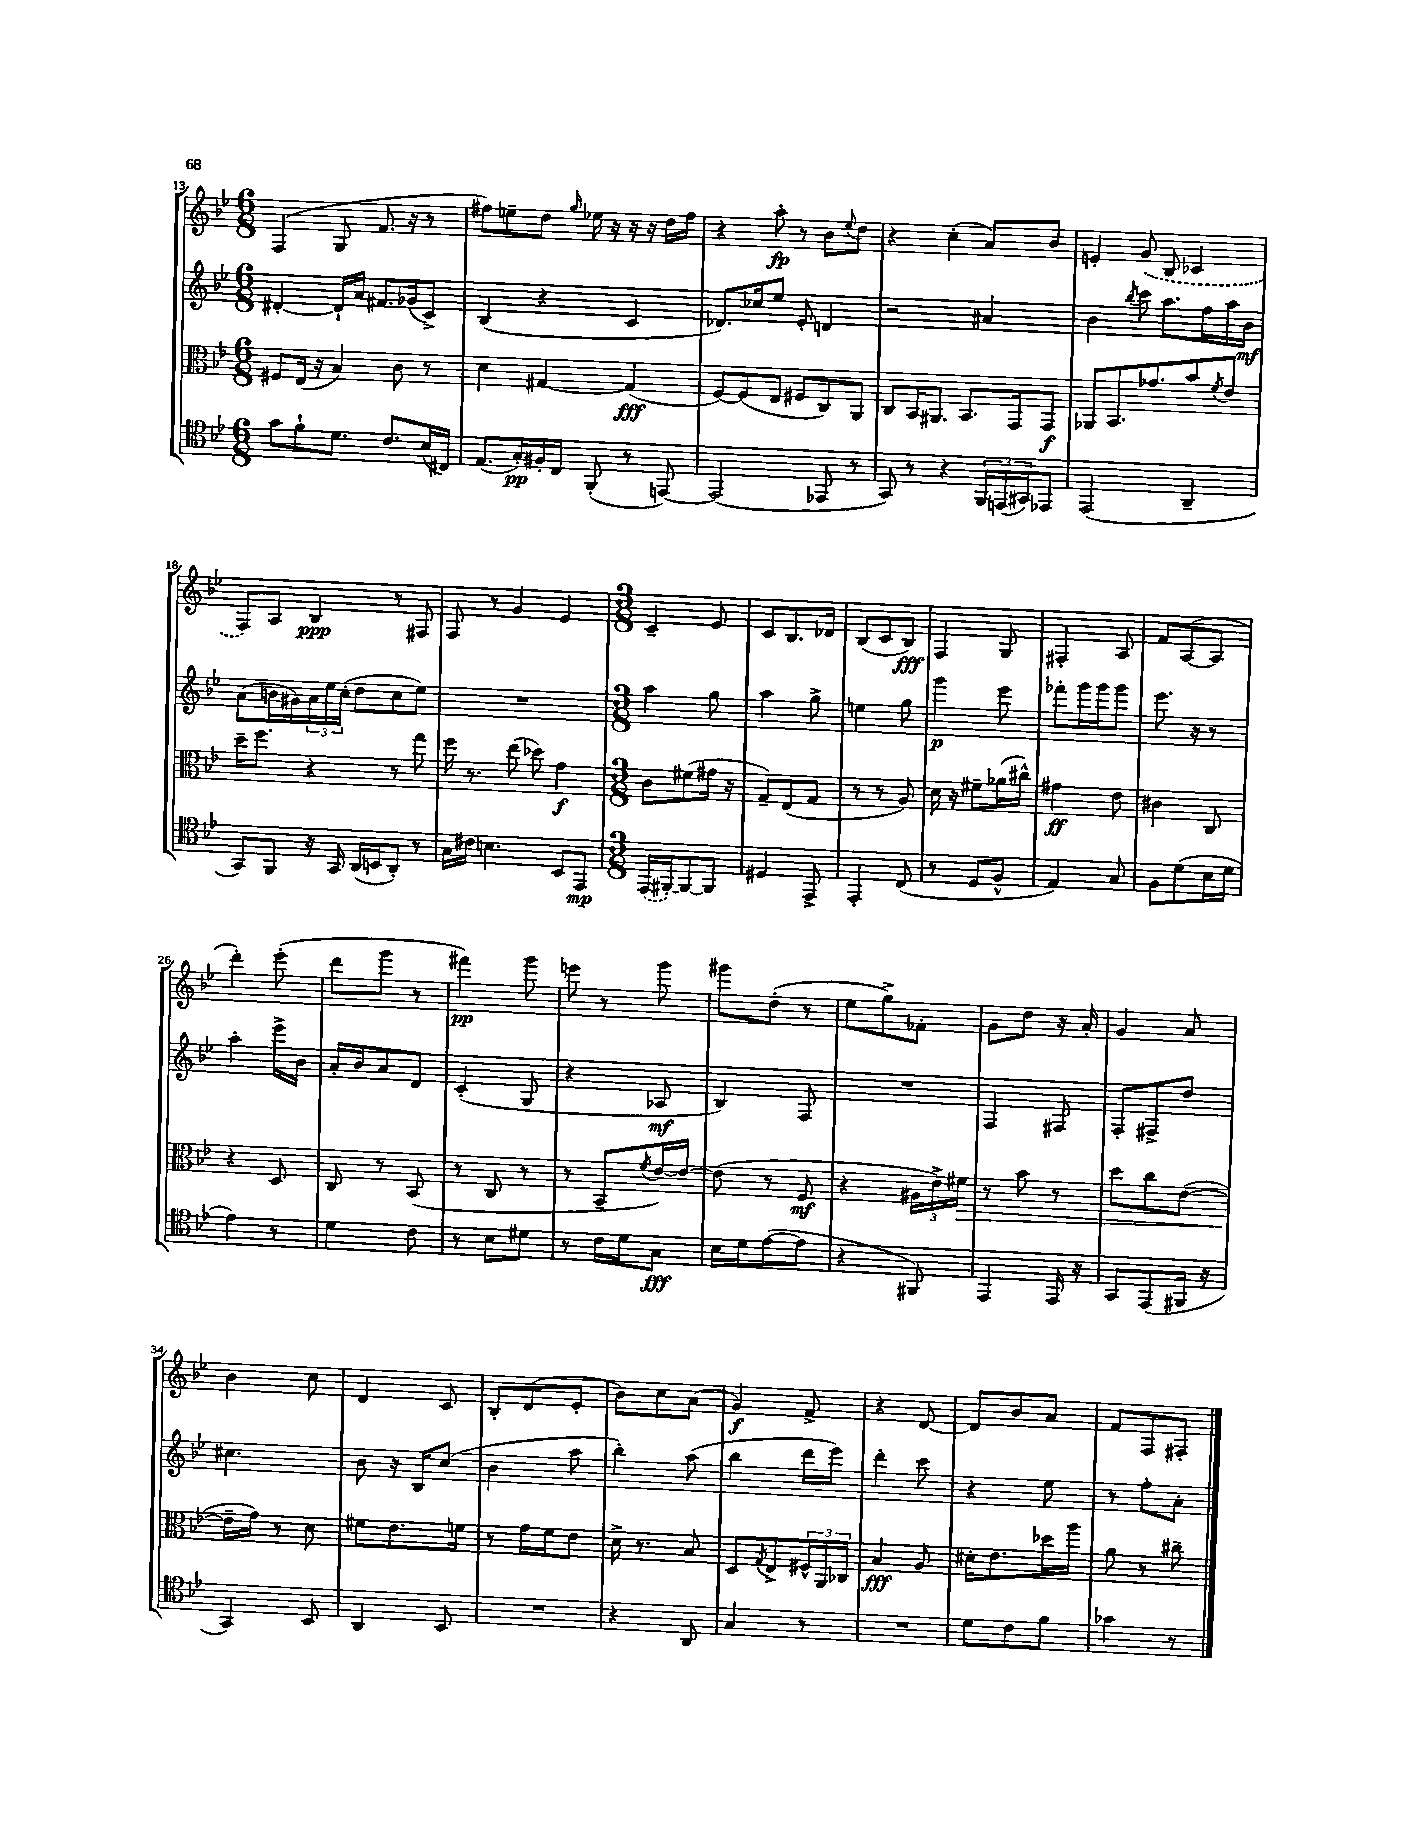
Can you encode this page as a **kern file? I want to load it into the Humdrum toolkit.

**kern	**dynam	**kern	**dynam	**kern	**dynam	**kern	**dynam
*part4	*part4	*part3	*part3	*part2	*part2	*part1	*part1
*staff4	*staff4	*staff3	*staff3	*staff2	*staff2	*staff1	*staff1
*clefC4	*	*clefC3	*	*clefG2	*	*clefG2	*
*k[b-e-]	*	*k[b-e-]	*	*k[b-e-]	*	*k[b-e-]	*
*M6/8	*	*M6/8	*	*M6/8	*	*M6/8	*
=13	=13	=13	=13	=13	=13	=13	=13
8g\L	.	8F#X/L	.	[4d#X'/	.	(4F/	.
8f`\	.	(16E-/Jk	.	.	.	.	.
.	.	16r	.	.	.	.	.
8.d\J	.	4B-/)	.	16d#`/LL]	.	8G/	.
.	.	.	.	16a/JJ	.	.	.
.	.	.	.	8.f#X/L	.	8.f/	.
8.c/L	.	.	.	.	.	.	.
.	.	8c\	.	.	.	.	.
.	.	.	.	(16g-X/k	.	16r	.
(16B-/L	.	8r	.	8c^/J)	.	8r	.
16C#X/JJ)	.	.	.	.	.	.	.
=14	=14	=14	=14	=14	=14	=14	=14
(8.E-/L	.	4d\	.	(4B-/	.	8ff#X\L)	.
.	.	.	.	.	.	8een~\	.
16G'/L)	pp	.	.	.	.	.	.
16F#X'/	.	[4G#X/	.	4r	.	8dd\J	.
16C/JJ	.	.	.	.	.	.	.
.	.	.	.	.	.	16qqgg/	.
(8FF'/	.	.	.	.	.	16ee-X\	.
.	.	.	.	.	.	16r	.
8r	.	(4G#/]	fff	4c/	.	16r	.
.	.	.	.	.	.	16r	.
[8EEn/)	.	.	.	.	.	16dd\LL	.
.	.	.	.	.	.	16ff#\JJ	.
=15	=15	=15	=15	=15	=15	=15	=15
(2EE/]	.	[8F/L)	.	8.d-X/L)	.	4r	.
.	.	(8F/]	.	.	.	.	.
.	.	.	.	16cc-X/k	.	.	.
.	.	8E-/J	.	8ee-/J	.	8aa'\	fp
.	.	8F#X/L	.	8e-'/	.	8r	.
8EE-X/	.	8C/)	.	4dn/	.	8b-\L	.
.	.	.	.	.	.	8qqee-/	.
8r	.	8AA/J	.	.	.	8dd\J	.
=16	=16	=16	=16	=16	=16	=16	=16
8GG/)	.	8C/L	.	2r	.	4r	.
8r	.	16BB-/K	.	.	.	.	.
.	.	8.AA#X/J	.	.	.	.	.
4r	.	.	.	.	.	(4cc'\	.
.	.	8.BB-/L	.	.	.	.	.
24FF/LL	.	.	.	4a#X/	.	8a/L)	.
(24EEn/	.	.	.	.	.	.	.
.	.	16GG/k	.	.	.	.	.
24GG#X/J)	.	.	.	.	.	.	.
8EE-X/J	.	8GG/J	f	.	.	8b-/J	.
=17	=17	=17	=17	=17	=17	=17	=17
(2EE-/	.	8AA-X/L	.	4b-\	.	4en'/	.
.	.	8.BB-/	.	.	.	.	.
.	.	.	.	8qbb-/	.	.	.
.	.	.	.	8ccc\	.	(8g/	.
.	.	8.g-X/	.	.	.	.	.
.	.	.	.	8.aa\L	.	8B-/	.
4AA~/	.	8b-/	.	.	.	4c-X/	.
.	.	.	.	16ff\L	.	.	.
.	.	8qf/	.	.	.	.	.
.	.	8e-/J	.	16aa\	.	.	.
.	.	.	.	16b-\JJ	mf	.	.
!!LO:LB:g=z
=18	=18	=18	=18	=18	=18	=18	=18
8GG/L)	.	16dd~\KL	.	(8a\L	.	8F/L)	.
.	.	8.ff\J	.	.	.	.	.
8FF/J	.	.	.	16bn\L	.	8A/J	.
.	.	.	.	16g#X\)	.	.	.
16r	.	4r	.	24a\	.	4B-/	ppp
.	.	.	.	24ee-\	.	.	.
16GG/	.	.	.	.	.	.	.
.	.	.	.	(24cc'\JJ	.	.	.
(16AA/LL	.	.	.	8dd\L	.	.	.
16BBn/J	.	.	.	.	.	.	.
8AA'/J)	.	8r	.	8cc\	.	8r	.
8r	.	8gg\	.	8ee-\J)	.	8F#X/	.
=19	=19	=19	=19	=19	=19	=19	=19
16G\LL	.	16ff\	.	2.r	.	8F/	.
16c#X\JJ	.	8.r	.	.	.	.	.
4.Bn\	.	.	.	.	.	8r	.
.	.	(8ee-\	.	.	.	4g/	.
.	.	8dd-X\)	.	.	.	.	.
8BB-/L	.	4g\	f	.	.	4e-/	.
8EE-/J	mp	.	.	.	.	.	.
=20	=20	=20	=20	=20	=20	=20	=20
*M3/8	*	*M3/8	*	*M3/8	*	*M3/8	*
(16EE-/LL	.	8c\L	.	4aa\	.	4c~/	.
[16FF#X'/J)	.	.	.	.	.	.	.
8FF#/_	.	(8f#X\	.	.	.	.	.
8FF#/J]	.	16g#X\Jk	.	8gg\	.	8e-/	.
.	.	16r	.	.	.	.	.
=21	=21	=21	=21	=21	=21	=21	=21
4D#X/	.	8G~/L)	.	4aa\	.	8c/L	.
.	.	(8E-/	.	.	.	8.B-/	.
8EE-^/	.	8G/J	.	8gg^\	.	.	.
.	.	.	.	.	.	16d-X/Jk	.
=22	=22	=22	=22	=22	=22	=22	=22
4EE-'/	.	8r	.	4een\	.	(8B-/L	.
.	.	8r	.	.	.	8c/	.
(8C/	.	8A/)	.	8gg\	.	8B-/J)	fff
=23	=23	=23	=23	=23	=23	=23	=23
8r	.	16d\	.	4ggg\	p	4F/	.
.	.	16r	.	.	.	.	.
8D/L	.	8f#X~\L	.	.	.	.	.
8F^^/J	.	(16a-X\L	.	8eee-\	.	8G/	.
.	.	16cc#X^^\JJ)	.	.	.	.	.
=24	=24	=24	=24	=24	=24	=24	=24
4E-/)	.	4g#X\	ff	8fff-X'\L	.	4F#X'/	.
.	.	.	.	16ggg\L	.	.	.
.	.	.	.	16ggg\J	.	.	.
8G/	.	8e-\	.	8ggg\J	.	8A/	.
=25	=25	=25	=25	=25	=25	=25	=25
8F\L	.	4c#X\	.	8.eee-\	.	8f/L	.
(8d\	.	.	.	.	.	([8A/	.
.	.	.	.	16r	.	.	.
16B-\L	.	8C/	.	8r	.	8A/J]	.
16d\JJ	.	.	.	.	.	.	.
!!LO:LB:g=z
=26	=26	=26	=26	=26	=26	=26	=26
4e-\)	.	4r	.	4aa'\	.	4ddd'\)	.
8r	.	8D/	.	16eee-^\LL	.	(8eee-'\	.
.	.	.	.	16b-\JJ	.	.	.
=27	=27	=27	=27	=27	=27	=27	=27
4d\	.	8C/	.	16a'/LL	.	8ddd\L	.
.	.	.	.	16b-/J	.	.	.
.	.	8r	.	8a/	.	8ggg\J	.
8c\	.	(8BB-/	.	8d/J	.	8r	.
=28	=28	=28	=28	=28	=28	=28	=28
8r	.	8r	.	(4c'/	.	4fff#X\)	pp
8B-\L	.	8C/	.	.	.	.	.
8d#X\J	.	8r	.	8G/	.	8ggg\	.
=29	=29	=29	=29	=29	=29	=29	=29
8r	.	8r	.	4r	.	8eeen\	.
16c\LL	.	8BB-~/L	.	.	.	8r	.
16d\J	.	.	.	.	.	.	.
.	.	8qf/	.	.	.	.	.
8G\J	fff	[16e-/L)	.	8A-X/	mf	8ggg\	.
.	.	16e-/JJ_	.	.	.	.	.
=30	=30	=30	=30	=30	=30	=30	=30
16B-\LL	.	(8e-\]	.	4B-/)	.	8ggg#X\L	.
16d\J	.	.	.	.	.	.	.
([8e-\	.	8r	.	.	.	(8dd'\J	.
8e-\J]	.	8F/	mf	8F/	.	8r	.
=31	=31	=31	=31	=31	=31	=31	=31
4r	.	4r	.	4.r	.	8ee-\L	.
.	.	.	.	.	.	8gg^\)	.
8FF#X/)	.	24A#X\LL	.	.	.	8f-X'\J	.
.	.	24e-^\)	.	.	.	.	.
!	!	!	!LO:HP:b	!	!	!	!
.	.	24f#X\JJ	>	.	.	.	.
=32	=32	=32	=32	=32	=32	=32	=32
4EE-/	.	8r	.	4F/	.	8g\L	.
.	.	8b-\	.	.	.	8dd\J	.
16EE-/	.	8r	.	8F#X/	.	16r	.
16r	.	.	.	.	.	16a'/	.
=33	=33	=33	=33	=33	=33	=33	=33
8GG/L	.	8dd\L	.	8F'/L	.	4g/	.
(8EE-/	.	8cc\	.	8F#X^/	.	.	.
16FF#X/Jk	.	([8e-\J	.	8dd/J	.	8a/	.
16r	.	.	.	.	.	.	.
!!LO:LB:g=z
=34	=34	=34	=34	=34	=34	=34	=34
4GG/)	.	16e-~\LL]	.	4.cc#X\	.	4b-\	.
.	.	16g\JJ)	]	.	.	.	.
.	.	8r	.	.	.	.	.
8BB-/	.	8d\	.	.	.	8cc\	.
=35	=35	=35	=35	=35	=35	=35	=35
4AA/	.	8f#X\L	.	8b-\	.	4d/	.
.	.	8.e-\	.	16r	.	.	.
.	.	.	.	16B-/KL	.	.	.
8BB-/	.	.	.	(8cc/J	.	8c/	.
.	.	16fn\Jk	.	.	.	.	.
=36	=36	=36	=36	=36	=36	=36	=36
4.r	.	8r	.	4b-\	.	8B-'/L	.
.	.	16g\LL	.	.	.	(8d/	.
.	.	16f\J	.	.	.	.	.
.	.	8e-\J	.	8aa\	.	8e-'/J	.
=37	=37	=37	=37	=37	=37	=37	=37
4r	.	16d^\	.	4bb-'\)	.	8b-\L)	.
.	.	8.r	.	.	.	.	.
.	.	.	.	.	.	8cc\	.
8AA/	.	8B-/	.	(8aa\	.	(8a\J	.
=38	=38	=38	=38	=38	=38	=38	=38
4G/	.	8D/L	.	4bb-\	.	4g/)	f
.	.	8qG/	.	.	.	.	.
.	.	8E-^/	.	.	.	.	.
8r	.	24F#X^^/L	.	16ddd\LL	.	8f^/	.
.	.	24AA/	.	.	.	.	.
.	.	.	.	16eee-\JJ)	.	.	.
.	.	24C-X/JJ	.	.	.	.	.
=39	=39	=39	=39	=39	=39	=39	=39
4.r	.	4B-/	fff	4ddd'\	.	4r	.
.	.	8A/	.	8ccc\	.	[8d/	.
=40	=40	=40	=40	=40	=40	=40	=40
8d\L	.	16d#X'\KL	.	4r	.	8d/L]	.
.	.	8.e-\	.	.	.	.	.
8c\	.	.	.	.	.	8b-/	.
8f\J	.	16dd-X\L	.	8ee-\	.	8a/J	.
.	.	16aa\JJ	.	.	.	.	.
=41	=41	=41	=41	=41	=41	=41	=41
4g-X\	.	8a\	.	8r	.	8f/L	.
.	.	8r	.	8ff'\L	.	8F/	.
8r	.	8cc#X~\	.	8a'\J	.	8F#X'/J	.
==	==	==	==	==	==	==	==
*-	*-	*-	*-	*-	*-	*-	*-
